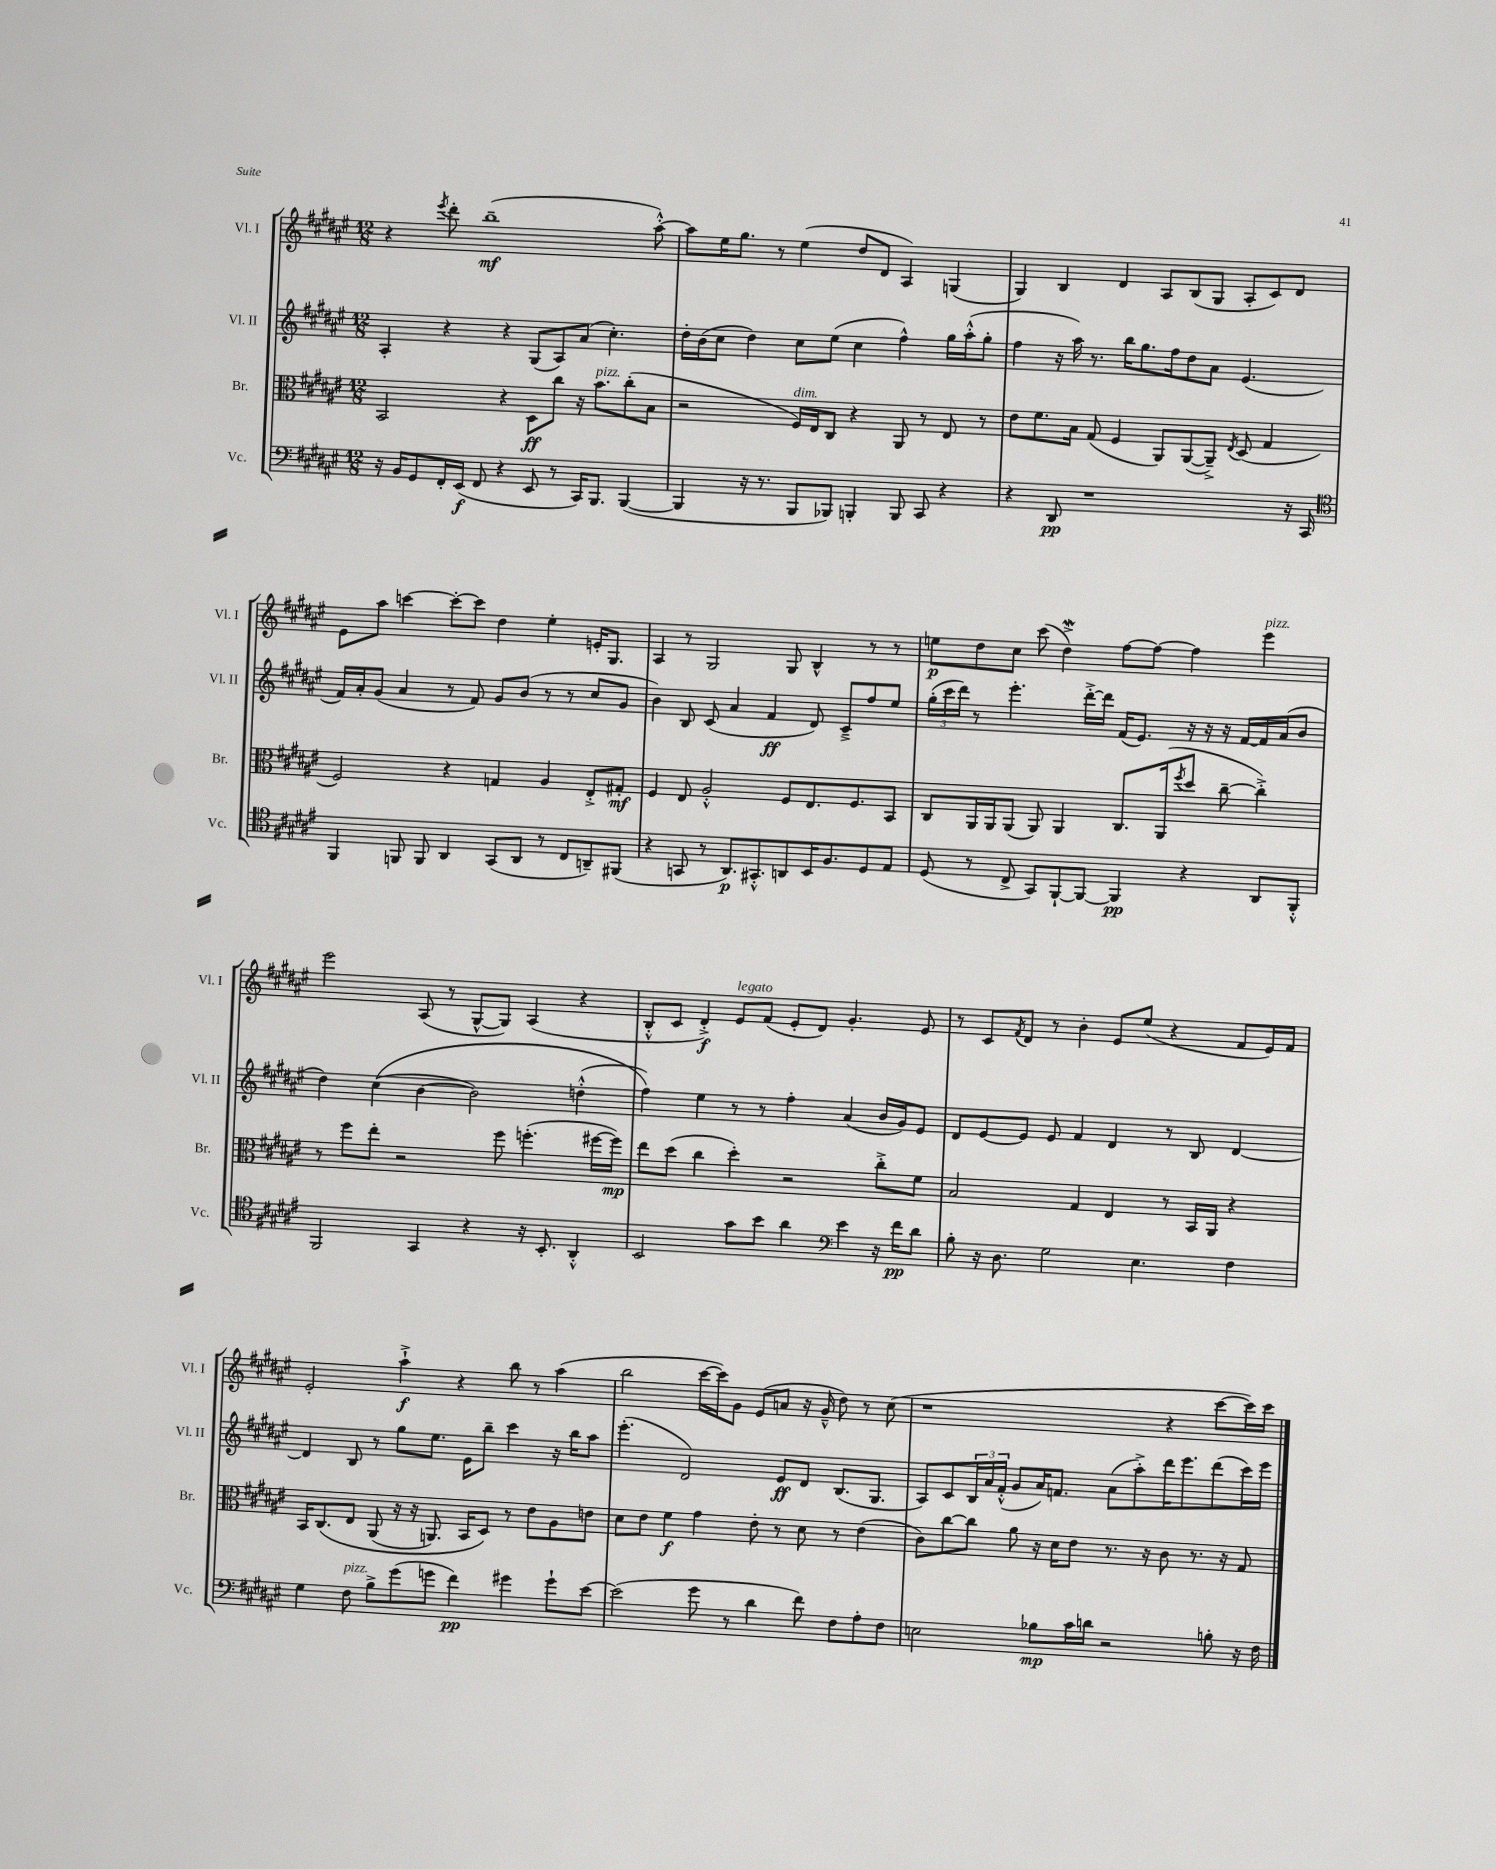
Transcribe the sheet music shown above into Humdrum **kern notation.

**kern	**dynam	**kern	**dynam	**kern	**dynam	**kern	**dynam
*part4	*part4	*part3	*part3	*part2	*part2	*part1	*part1
*staff4	*staff4	*staff3	*staff3	*staff2	*staff2	*staff1	*staff1
*I"Vc.	*	*I"Br.	*	*I"Vl. II	*	*I"Vl. I	*
*I'Vc.	*	*I'Br.	*	*I'Vl. II	*	*I'Vl. I	*
*clefF4	*	*clefC3	*	*clefG2	*	*clefG2	*
*k[f#c#g#d#a#e#]	*	*k[f#c#g#d#a#e#]	*	*k[f#c#g#d#a#e#]	*	*k[f#c#g#d#a#e#]	*
*M12/8	*	*M12/8	*	*M12/8	*	*M12/8	*
=5	=5	=5	=5	=5	=5	=5	=5
16r	.	2BB/	.	4A#'/	.	4r	.
16BB/KL	.	.	.	.	.	.	.
8GG#/	.	.	.	.	.	.	.
.	.	.	.	.	.	8qeee#/	.
16FF#'/L	.	.	.	4r	.	8ddd#'\	.
(16EE#/JJ	f	.	.	.	.	.	.
8FF#/	.	.	.	.	.	(1bb~	mf
4r	.	4r	.	4r	.	.	.
8EE#/	.	8D#\L	ff	(8G#/L	.	.	.
8r	.	8cc#\J	.	8A#/)	.	.	.
16CC#/KL)	.	16r	.	(8a#/J	.	.	.
!	!	!LO:TX:a:i:t=pizz.	!	!	!	!	!
8.BBB/J	.	8.b\L	.	.	.	.	.
.	.	.	.	4.cc#'\)	.	.	.
([4BBB/	.	(8cc#'\	.	.	.	.	.
.	.	8B\J	.	.	.	[8aa#'^^\)	.
=6	=6	=6	=6	=6	=6	=6	=6
4BBB/]	.	2r	.	16dd#'\LL	.	8aa#\L]	.
.	.	.	.	(16b\J	.	.	.
.	.	.	.	8cc#\J	.	16ee#\K	.
.	.	.	.	.	.	8.gg#\J	.
16r	.	.	.	4dd#\)	.	.	.
8.r	.	.	.	.	.	.	.
.	.	.	.	.	.	8r	.
!	!	!LO:TX:a:i:t=dim.	!	!	!	!	!
8BBB/L	.	16F#/LL)	.	8cc#\L	.	(4ee#\	.
.	.	16E#/J	.	.	.	.	.
8BBB-X/J)	.	8C#/J	.	(8ee#\J	.	.	.
4BBBn'/	.	4r	.	4cc#\	.	8dd#/L	.
.	.	.	.	.	.	8d#/J	.
8BBB/	.	8AA#/	.	4ff#^^\)	.	4A#/)	.
8CC#/	.	8r	.	.	.	.	.
4r	.	8E#/	.	16gg#\LL	.	(4Gn/	.
.	.	.	.	(16aa#'^^\J	.	.	.
.	.	8r	.	8gg#'\J	.	.	.
=7	=7	=7	=7	=7	=7	=7	=7
4r	.	8e#\L	.	4ff#\	.	4G#/)	.
.	.	8.f#\	.	.	.	.	.
8DD#/	pp	.	.	16r	.	4B/	.
.	.	16B\Jk	.	16aa#\)	.	.	.
1r	.	(8G#/	.	8.r	.	.	.
.	.	4F#/	.	.	.	4d#/	.
.	.	.	.	16bb\KL	.	.	.
.	.	.	.	8.gg#\	.	.	.
.	.	8AA#/L)	.	.	.	8A#/L	.
.	.	.	.	16ff#\k	.	.	.
.	.	([8AA#/	.	8dd#\	.	(8B/	.
.	.	8AA#~^/J])	.	8a#\J	.	8G#/J	.
.	.	8qE#/	.	.	.	.	.
.	.	(8D#/	.	(4.e#/	.	8A#'/L	.
.	.	4G#/	.	.	.	8c#/)	.
16r	.	.	.	.	.	8d#/J	.
16CC#/	.	.	.	.	.	.	.
!!LO:LB:g=z
=8	=8	=8	=8	=8	=8	=8	=8
*clefC4	*	*	*	*	*	*	*
4FF#/	.	2F#/)	.	16f#/LL)	.	8e#\L	.
.	.	.	.	16a#'/J	.	.	.
.	.	.	.	(8g#/J	.	8aa#\J	.
8FFn/	.	.	.	4a#/	.	[4cccn\	.
8FF/	.	.	.	.	.	.	.
4AA#/	.	4r	.	8r	.	8ccc'\L_	.
.	.	.	.	8f#/)	.	8ccc\J]	.
(8GG#/L	.	4Gn/	.	8g#/L	.	4dd#\	.
8AA#/J	.	.	.	(8b/J	.	.	.
8r	.	4A#/	.	8r	.	4ee#'\	.
8C#/L	.	.	.	8r	.	.	.
8AAn~/)	.	8E#'^/L	.	8cc#/L	.	16en'/KL	.
.	.	.	.	.	.	8.G#/J	.
(8FF#X/J	.	8G#X'/J	mf	8g#/J	.	.	.
=9	=9	=9	=9	=9	=9	=9	=9
4r	.	4F#/	.	4b\)	.	4A#/	.
8GGn/	.	8E#/	.	8B/	.	8r	.
8r	.	2A#'^^/	.	(8c#/	.	2G#/	.
8.AA#/L)	p	.	.	4a#/	.	.	.
8.GG#X'^^/	.	.	.	.	.	.	.
.	.	.	.	4f#/	ff	.	.
8AAn/	.	8F#/L	.	.	.	8G#/	.
16BB/K	.	8.E#/	.	8d#/)	.	4B^^/	.
8.F#/	.	.	.	.	.	.	.
.	.	.	.	8c#~^/L	.	.	.
.	.	8.F#/	.	.	.	.	.
8D#/	.	.	.	8ff#/	.	8r	.
8E#/J	.	8BB/J	.	8ee#/J	.	8r	.
=10	=10	=10	=10	=10	=10	=10	=10
(8D#/	.	8C#/L	.	(24gg#'\LL	.	8een\L	p
.	.	.	.	24ccc#\	.	.	.
.	.	.	.	24ddd#\JJ)	.	.	.
8r	.	16AA#/L	.	8r	.	8dd#\	.
.	.	16AA#/J	.	.	.	.	.
8C#^/	.	(8AA#/J	.	4.eee#'\	.	8cc#\J	.
8GG#/L)	.	8AA#/)	.	.	.	(8ccc#\	.
[8FF#`/	.	4AA#/	.	.	.	4dd#W^\)	.
8FF#/J_	.	.	.	[16ddd#'^\LL	.	.	.
.	.	.	.	16ddd#\JJ]	.	.	.
4FF#/]	pp	8.C#/L	.	(16f#/KL	.	[8ff#\L	.
.	.	.	.	8.e#/J)	.	.	.
.	.	.	.	.	.	8ff#\J_	.
.	.	(16AA#/k	.	.	.	.	.
.	.	8qff#/	.	.	.	.	.
4r	.	8dd#/J	.	16r	.	4ff#\]	.
.	.	.	.	16r	.	.	.
.	.	[8cc#~\	.	16r	.	.	.
.	.	.	.	[16f#/LL	.	.	.
!	!	!	!	!	!	!LO:TX:a:i:t=pizz.	!
8AA#/L	.	4cc#'^\])	.	16f#/]	.	4eee#\	.
.	.	.	.	(16a#/J	.	.	.
8FF#'^^/J	.	.	.	8b/J	.	.	.
!!LO:LB:g=z
=11	=11	=11	=11	=11	=11	=11	=11
2FF#/	.	8r	.	4dd#\)	.	2eee#\	.
.	.	8ff#\L	.	.	.	.	.
.	.	8ee#'\J	.	((4cc#\	.	.	.
.	.	2r	.	.	.	.	.
4GG#/	.	.	.	[4b\	.	(8A#/	.
.	.	.	.	.	.	8r	.
4r	.	.	.	2b\])	.	[8G#^^/L	.
.	.	8ff#\	.	.	.	8G#/J])	.
16r	.	(4.ffn'\	.	.	.	(4A#/	.
8.BB'/	.	.	.	.	.	.	.
4AA#'^^/	.	.	.	(4ddn'^^\	.	4r	.
.	.	[16ff#X\LL	.	.	.	.	.
.	.	16ff#\JJ])	mp	.	.	.	.
=12	=12	=12	=12	=12	=12	=12	=12
2BB/	.	8ee#\L	.	4ff#\))	.	8B'^^/L	.
.	.	(8dd#\J	.	.	.	8c#/J	.
.	.	4cc#\	.	4ee#\	.	4d#'^/)	f
!	!	!	!	!	!	!LO:TX:a:i:t=legato	!
8g#\L	.	4dd#'\)	.	8r	.	8e#/L	.
8b\J	.	.	.	8r	.	(8f#/J	.
4a#\	.	2r	.	4ff#'\	.	8e#'/L	.
.	.	.	.	.	.	8d#/J)	.
*clefF4	*	*	*	*	*	*	*
4e#\	.	.	.	(4a#/	.	4.g#'/	.
16r	.	8cc#'^\L	.	16b/LL	.	.	.
16f#\KL	pp	.	.	16g#/J)	.	.	.
8d#\J	.	8f#\J	.	8e#/J	.	8e#/	.
=13	=13	=13	=13	=13	=13	=13	=13
8B'\	.	2B/	.	8d#/L	.	8r	.
16r	.	.	.	[8e#/	.	8c#/L	.
8.D#\	.	.	.	.	.	.	.
.	.	.	.	.	.	8qf#/	.
.	.	.	.	8e#/J]	.	8d#/J	.
2G#\	.	.	.	8e#/	.	8r	.
.	.	4G#/	.	4f#/	.	4b'\	.
.	.	4E#/	.	4d#/	.	8e#/L	.
4.E#\	.	.	.	.	.	(8ee#/J	.
.	.	8r	.	8r	.	4r	.
.	.	16BB/LL	.	8B/	.	.	.
.	.	16AA#/JJ	.	.	.	.	.
4F#\	.	4r	.	[4d#/	.	8f#/L	.
.	.	.	.	.	.	16e#/L)	.
.	.	.	.	.	.	16f#/JJ	.
!!LO:LB:g=z
=14	=14	=14	=14	=14	=14	=14	=14
4G#\	.	16BB/KL	.	4d#/]	.	2e#'/	.
.	.	(8.C#/	.	.	.	.	.
!LO:TX:a:i:t=pizz.	!	!	!	!	!	!	!
8F#\	.	8E#/J	.	8B/	.	.	.
8B^\L	.	(8AA#/	.	8r	.	.	.
(8g#\	.	16r	.	8gg#\L	.	4aa#`^\	f
.	.	16r	.	.	.	.	.
8gn\J	.	8.AAn/)	.	8.ee#\J	.	.	.
4f#\)	pp	.	.	.	.	4r	.
.	.	16BB/KL	.	16e#\KL	.	.	.
.	.	8D#/J)	.	8bb~\J	.	.	.
4g#X\	.	8r	.	4ccc#\	.	8bb\	.
.	.	8e#\L	.	.	.	8r	.
8g#`\L	.	8A#\	.	16r	.	(4aa#\	.
.	.	.	.	16bb\KL	.	.	.
[8e#\J	.	8en\J	.	8aa#\J	.	.	.
=15	=15	=15	=15	=15	=15	=15	=15
(2e#\]	.	8d#\L	.	(4.eee#'\	.	2bb\	.
.	.	8e#\J	.	.	.	.	.
.	.	4f#\	f	.	.	.	.
.	.	.	.	2d#/)	.	.	.
8g#\	.	4g#\	.	.	.	[16ccc#\LL	.
.	.	.	.	.	.	16ccc#\J])	.
8r	.	.	.	.	.	8g#\J	.
4d#\	.	8e#'\	.	.	.	(8e#/L	.
.	.	8r	.	8e#/L	ff	8an/J	.
8f#\)	.	8d#\	.	8d#/J	.	16r	.
.	.	.	.	.	.	16g#~^^/	.
8F#\L	.	8r	.	(8.B/L	.	8dd#\)	.
8A#'\	.	(4e#\	.	.	.	8r	.
.	.	.	.	8.G#/J	.	.	.
8F#\J	.	.	.	.	.	(8cc#\	.
=16	=16	=16	=16	=16	=16	=16	=16
2En\	.	8c#\L)	.	8A#/L)	.	1r	.
.	.	[8cc#\	.	8c#/	.	.	.
.	.	8cc#\J]	.	24B/L	.	.	.
.	.	.	.	24a#/	.	.	.
.	.	.	.	(24f#'^^/JJ	.	.	.
.	.	8a#\	.	8g#/L	.	.	.
8B-X\L	mp	16r	.	16a#/K)	.	.	.
.	.	16d#\KL	.	8.fn/J	.	.	.
16c#\L	.	8e#\J	.	.	.	.	.
16dn\JJ	.	.	.	.	.	.	.
2r	.	8.r	.	(8a#\L	.	.	.
.	.	.	.	8aa#'^\)	.	.	.
.	.	16r	.	.	.	.	.
.	.	8c#\	.	16ddd#\K	.	4r	.
.	.	.	.	8.eee#\	.	.	.
.	.	8.r	.	.	.	.	.
8Bn'\	.	.	.	(8ddd#\	.	[8ccc#\L	.
.	.	16r	.	.	.	.	.
16r	.	8G#/	.	16ccc#\L)	.	16ccc#\L])	.
16F#\	.	.	.	16eee#\JJ	.	16ccc#\JJ	.
==	==	==	==	==	==	==	==
*-	*-	*-	*-	*-	*-	*-	*-
